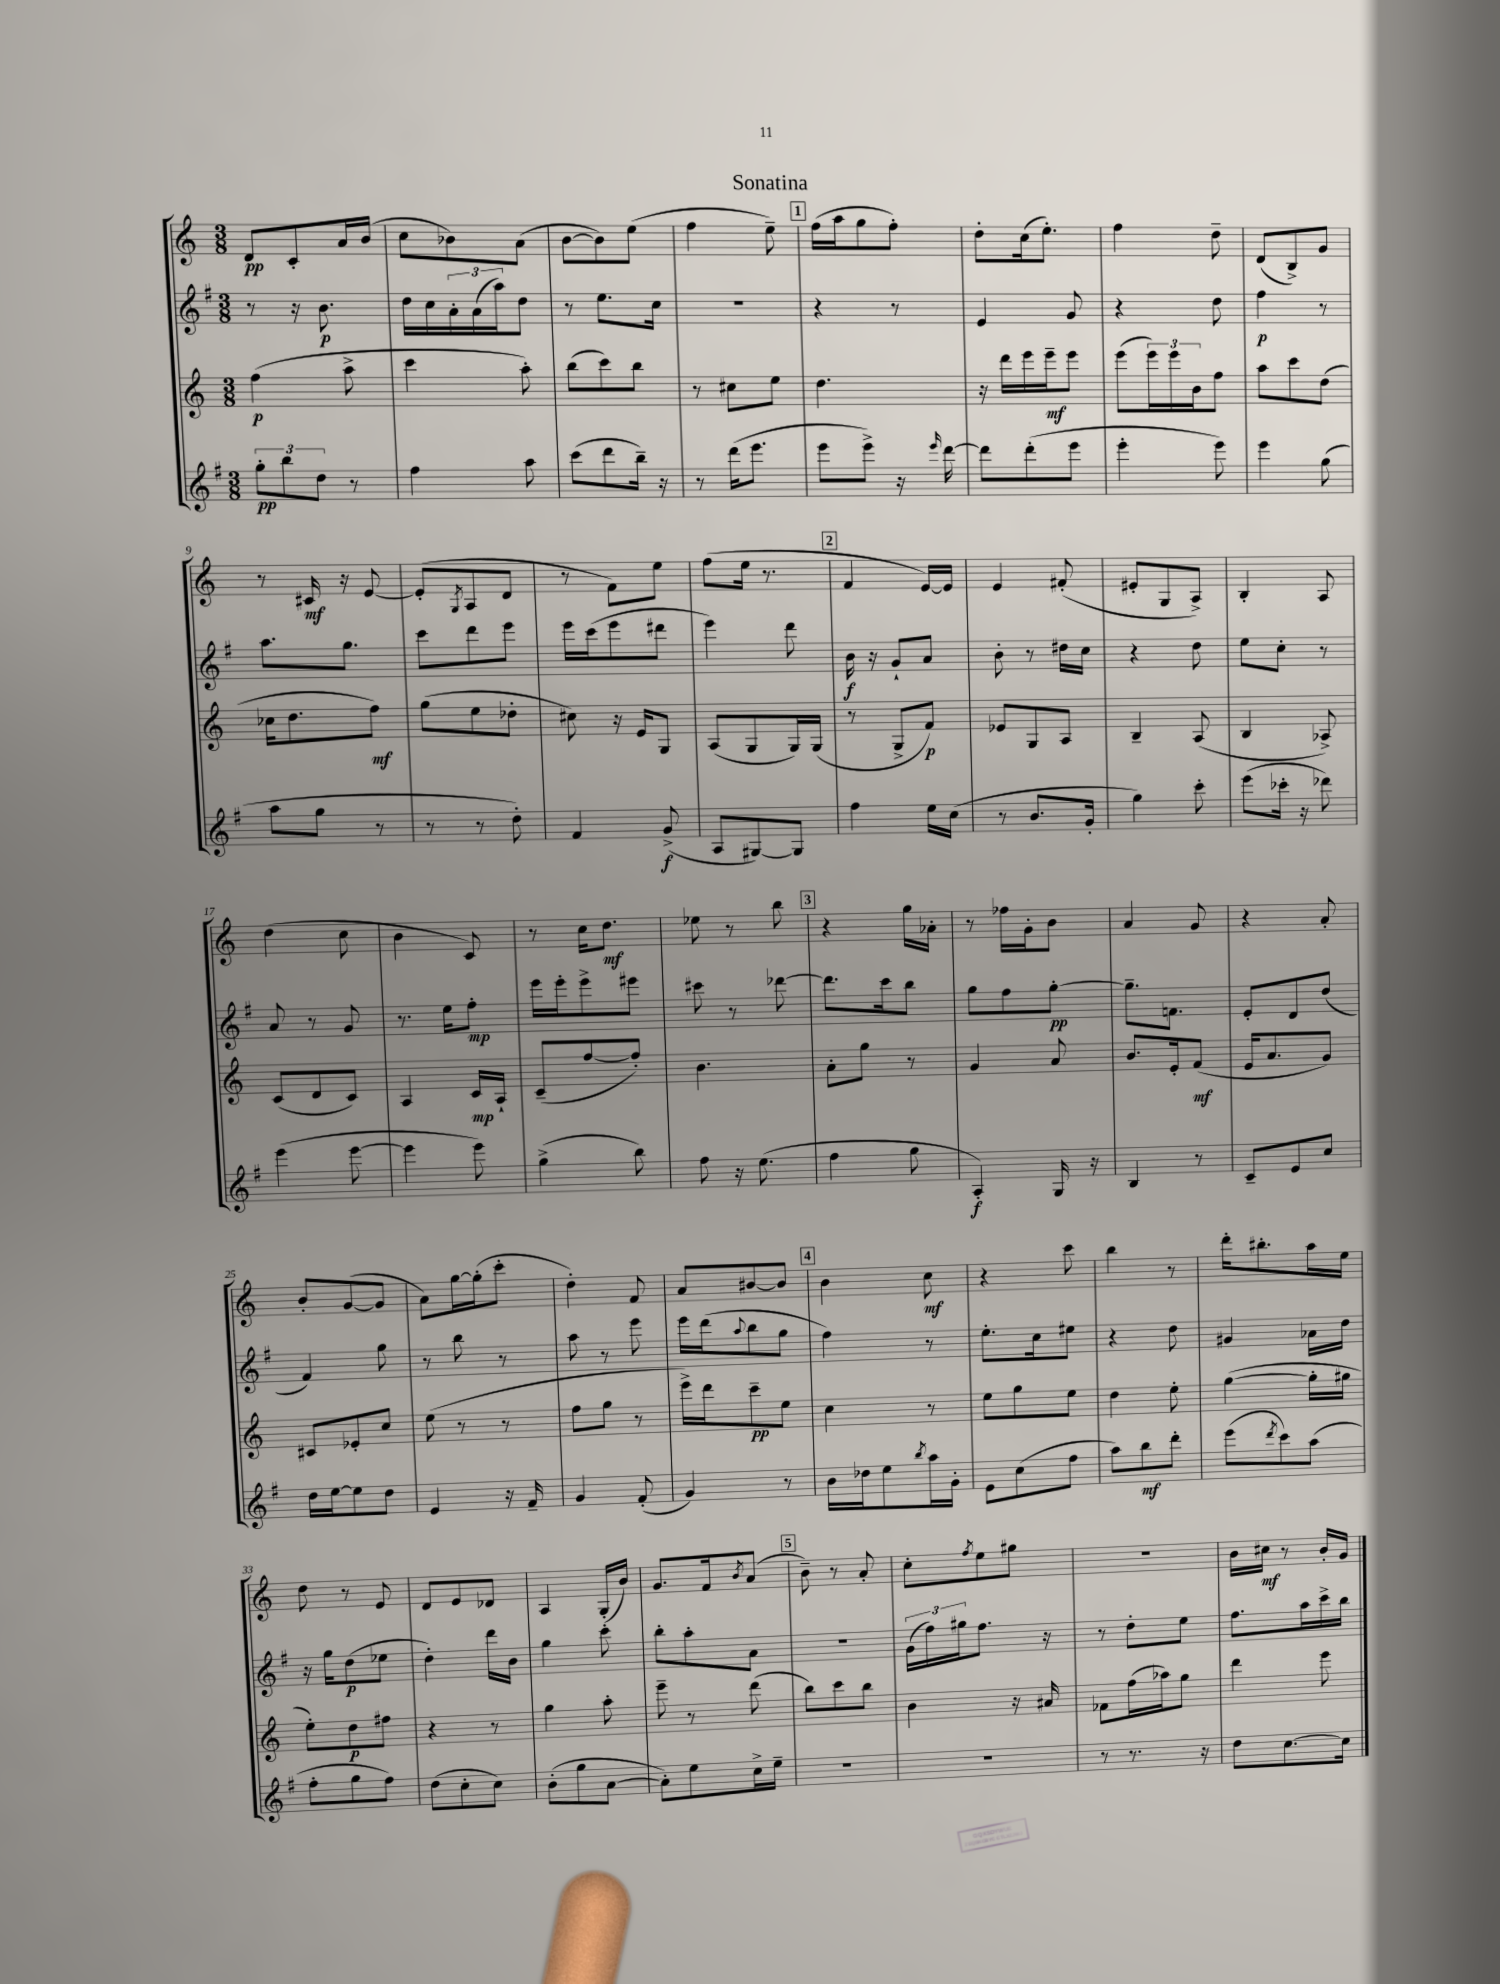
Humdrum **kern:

**kern	**kern	**kern	**kern
*staff4	*staff3	*staff2	*staff1
*clefG2	*clefG2	*clefG2	*clefG2
*k[f#]	*k[]	*k[f#]	*k[]
*M3/8	*M3/8	*M3/8	*M3/8
12gg'	(4ff	8r	8d
12bb	.	.	.
.	.	16r	8c'
12dd	.	.	.
.	.	8.b	.
8r	8aa^	.	16a
.	.	.	(16b
=	=	=	=
4ff#	4ccc	16dd	8cc
.	.	16cc	.
.	.	24a'	8b-)
.	.	(24a	.
.	.	24aa)	.
8aa	8aa')	8dd	(8a
=	=	=	=
(8ccc	(8bb	8r	[8b
8ddd	8ccc)	8.ee	8b])
16bb~)	8bb	.	(8ee
16r	.	16cc	.
=	=	=	=
8r	8r	4.r	4ff
(16ddd	8cc#	.	.
8.eee	.	.	.
.	8ee	.	8ee~)
=	=	=	=
8eee	4.dd	4r	(16ff
.	.	.	16aa
8eee^)	.	.	8gg
16r	.	8r	8ff')
16qqeee	.	.	.
[16ddd	.	.	.
=	=	=	=
8ddd]	16r	4e	8dd'
.	16ddd	.	.
(8ddd'	16eee	.	(16cc
.	16eee~	.	8.ee')
8eee	8eee	8g	.
=	=	=	=
4eee'	(8eee	4r	4ff
.	24eee)	.	.
.	24eee	.	.
.	24b	.	.
8eee)	8ff	8dd	8dd~
=	=	=	=
4eee	8aa	4ff#	(8d
.	8ccc	.	8B^)
(8gg	(8dd	8r	8g
=	=	=	=
8aa	16cc-	8.aa	8r
.	8.dd	.	.
8gg	.	.	16c#
.	.	8.gg	16r
8r	8ff)	.	[8e
=	=	=	=
8r	(8gg	8ccc	(8e']
.	.	.	8qG
8r	8ee	8ddd	8A
8dd')	8dd-'	8eee	8d
=	=	=	=
4f#	8cc#)	16eee	8r
.	.	(16ccc	.
.	16r	8eee	8f)
.	16e	.	.
(8g^	8G	8ddd#	8ee
=	=	=	=
8A	(8A	4eee)	(8ff
[8G#)	8G	.	16ee
.	.	.	8.r
8G#]	16G)	8ddd	.
.	(16G	.	.
=	=	=	=
4ff#	8r	16b	4f
.	.	16r	.
.	8G^	8g`	.
16ee	8f)	8a	[16e)
(16cc	.	.	16e]
=	=	=	=
8r	8e-	8b'	4e
8.b	8G	8r	.
.	8A	16dd#	(8f#'
16g'	.	16cc	.
=	=	=	=
4gg)	4B~	4r	8e#'
.	.	.	8G
8ccc'	(8A	8dd	8A^)
=	=	=	=
(8eee	4B	8ee	4B'
16ccc-'	.	8cc'	.
16r	.	.	.
8ddd-)	8A-^)	8r	8A
=	=	=	=
(4eee	(8c	8a	(4dd
.	8d	8r	.
[8eee	8c)	8g	8cc
=	=	=	=
4eee]	4A	8.r	4b
.	.	16ee	.
8eee)	16c	8ff#'	8c)
.	16A`	.	.
=	=	=	=
(4gg^	(8c~	16eee	8r
.	.	16eee'	.
.	[8ff	8eee^	16cc
.	.	.	8.dd
8bb)	8ff'])	8eee#	.
=	=	=	=
8ff#	4.b	8ccc#	8ee-
16r	.	8r	8r
(8.ee	.	.	.
.	.	[8ddd-	8bb
=	=	=	=
4ff#	8a'	8.ddd-]	4r
.	8gg	.	.
.	.	16ccc	.
8gg	8r	8bb	16gg
.	.	.	16a-'
=	=	=	=
4A')	4g	8gg	8r
.	.	8ff#	16ff-
.	.	.	16g'
16G	8a	[8gg'	8b
16r	.	.	.
=	=	=	=
4B	8.b	8.gg~]	4a
.	16e'	8.f	.
8r	(8f	.	8g
=	=	=	=
8c~	16e	8e'	4r
.	8.a	.	.
8e	.	8d	.
8cc	8g)	(8dd	8a'
=	=	=	=
16dd	8c#	4f#)	8b'
[16ee	.	.	.
8ee]	8e-'	.	([8g
8dd	8cc	8gg	8g]
=	=	=	=
4e	(8ee	8r	8a)
.	8r	8bb	[16gg
.	.	.	(16gg']
16r	8r	8r	8ccc'
16f#~	.	.	.
=	=	=	=
4g	8ff	8aa	4dd')
.	8gg	8r	.
(8f#'	8r	8eee	8f
=	=	=	=
4g)	16eee^)	16eee	8a
.	16ddd	(16ddd	.
.	.	8qqaa	.
.	8ccc~	8bb	[8b#
8r	8ee	8gg	8b#]
=	=	=	=
16b	4cc	4ff#)	4b
16dd-	.	.	.
8ee	.	.	.
8qbb	.	.	.
16aa	8r	8r	8cc
16g'	.	.	.
=	=	=	=
8e	8ee	8.ee'	4r
(8cc	8gg	.	.
.	.	16cc	.
8ff#	8ee	8ee#	8ccc
=	=	=	=
8aa)	4dd	4r	4bb
8bb	.	.	.
8ddd'	8ee'	8dd	8r
=	=	=	=
(8eee	([4gg	4g#	16ddd'
.	.	.	8.bb#'
8qddd	.	.	.
8ccc)	.	.	.
(8aa	16gg']	16a-	16aa
.	16gg#	16dd	16ee
=	=	=	=
8ff#'	8ee')	16r	8dd
.	.	16gg	.
8gg	8dd	(8dd	8r
8ff#)	8ff#	8ee-	8e
=	=	=	=
(8dd	4r	4dd')	8d
8cc'	.	.	8e
8cc)	8r	16ddd	8d-
.	.	16b	.
=	=	=	=
(8b'	4gg	4gg	4A
8gg	.	.	.
[8a	8aa'	8ccc'	(16G'
.	.	.	16b)
=	=	=	=
8a'])	8eee~	8bb'	8.g
8ee	8r	8aa'	.
.	.	.	16f
.	.	.	8qb
16cc^	(8ddd	8a	(8a
16ee~	.	.	.
=	=	=	=
4.r	8bb)	4.r	8b~)
.	8ccc	.	8r
.	8bb	.	8a'
=	=	=	=
4.r	4b	(24g	8cc'
.	.	24ff#)	.
.	.	24gg#	.
.	.	.	8qff
.	.	8.ff#	8ee
.	16r	.	8gg#
.	16a#	16r	.
=	=	=	=
8r	8f-	8r	4.r
8.r	(16ff	8dd'	.
.	16aa-)	.	.
.	8gg	8ee	.
16r	.	.	.
=	=	=	=
8dd	4ddd	8.ff#	16b
.	.	.	16cc#
[8.cc	.	.	8r
.	.	16aa	.
.	8eee	16ccc^	16b'
16cc]	.	16bb	16g
==	==	==	==
*-	*-	*-	*-
